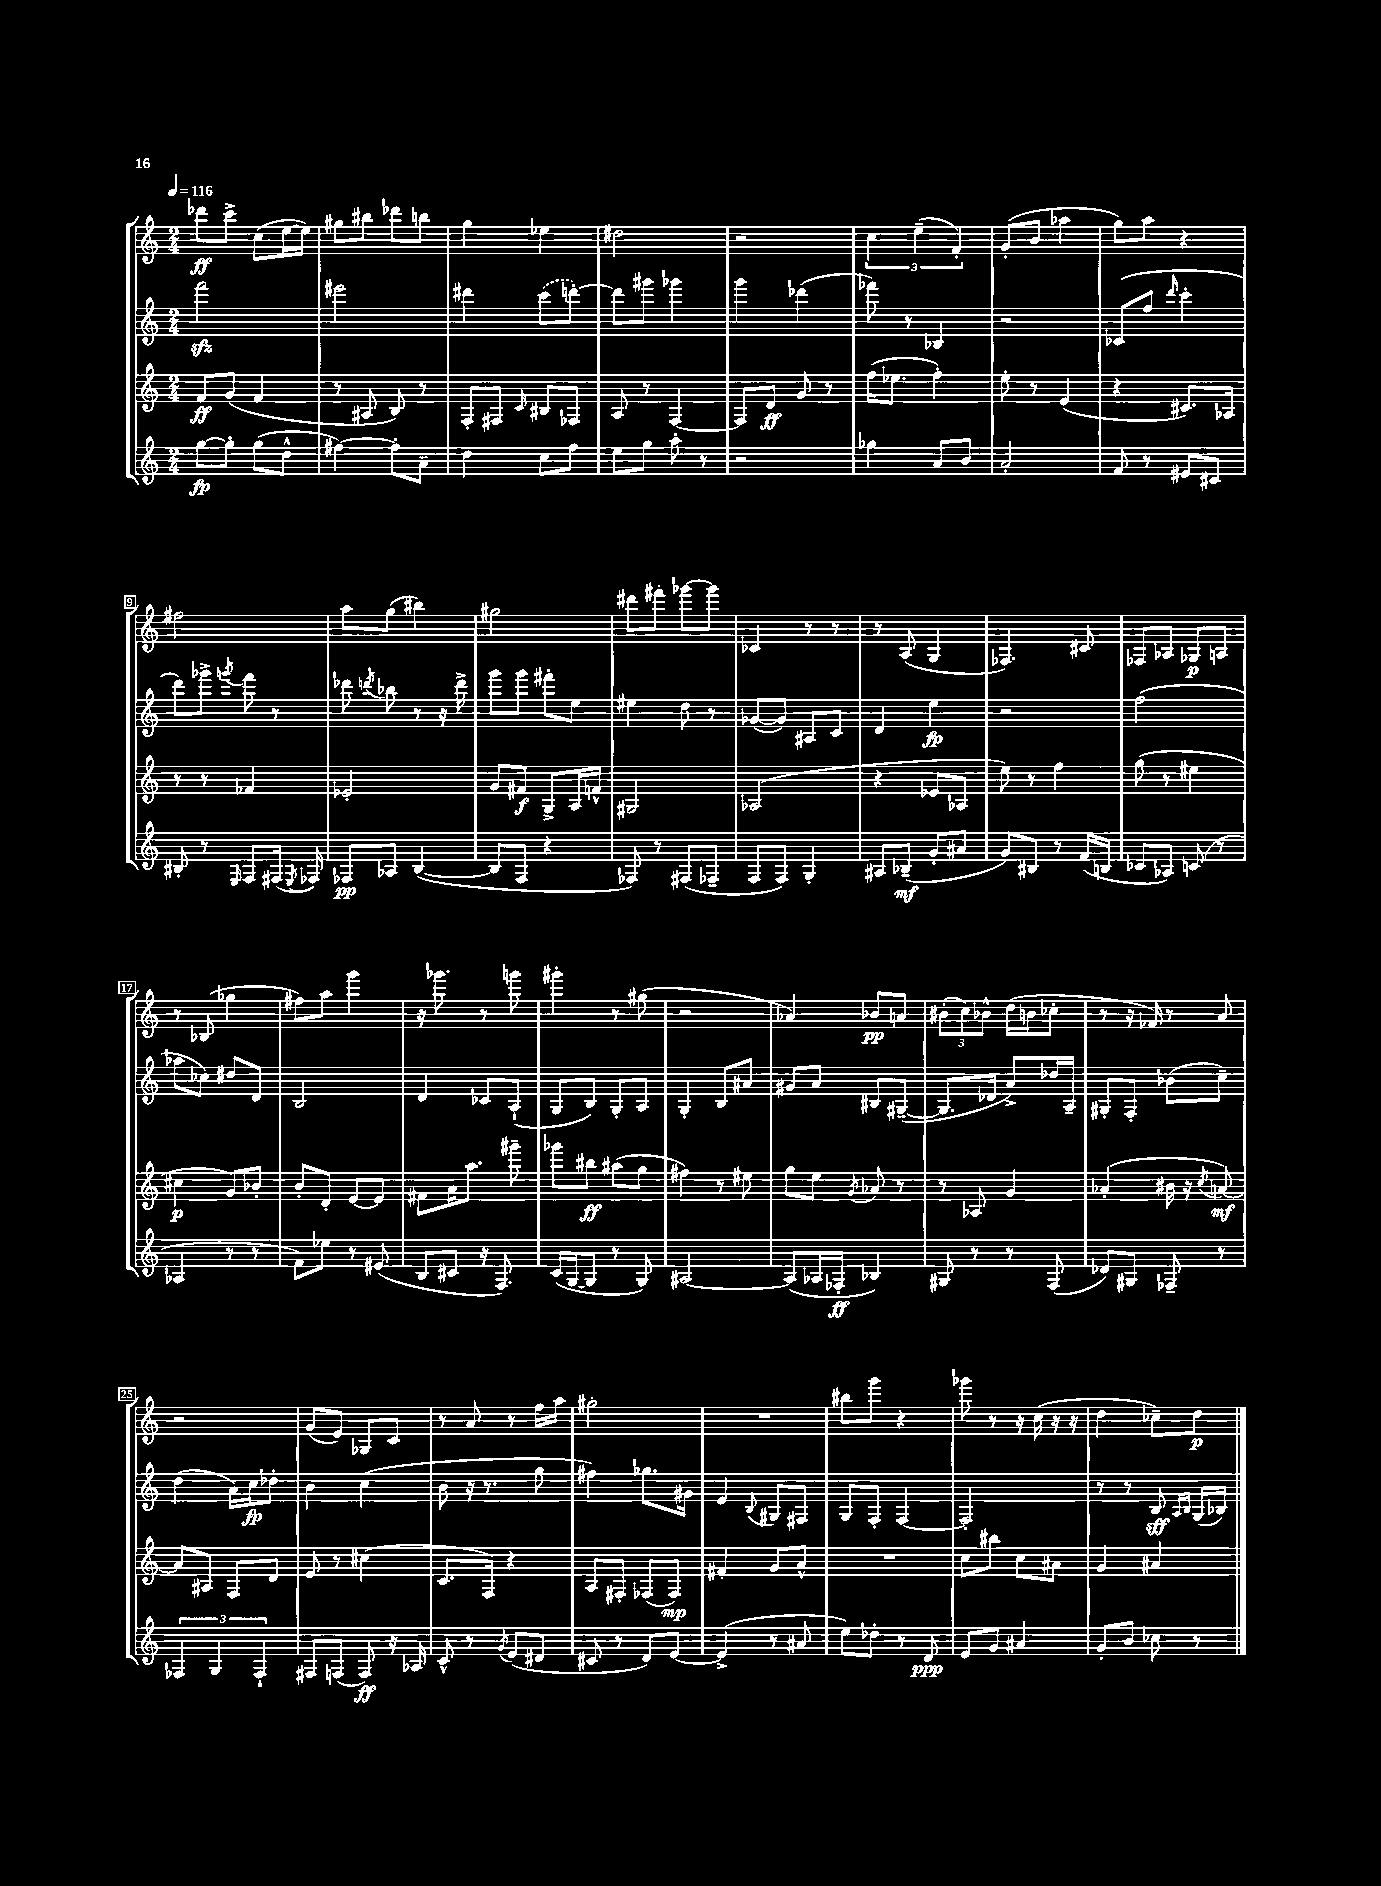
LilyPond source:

<<
\new StaffGroup <<
\new Staff = "s0" {
    \clef treble \key c \major \numericTimeSignature \time 2/4 \tempo 4 = 116
    \autoBeamOff des'''8[\ff c'''8]-> c''8[( e''16~ e''16]) |
    gis''8[ bis''8] des'''8[ b''8] |
    g''4 ees''4 |
    dis''2 |
    r2 |
    \tuplet 3/2 { c''4 e''4--( f'4-.) } |
    g'8[-.( b'8] aes''4 |
    g''8[) a''8] r4 |
    fis''2 |
    a''8[ g''8]( bis''4) |
    gis''2 |
    dis'''8[ fis'''8]-. ges'''8[~ ges'''8] |
    ces'4 r8 r8 |
    r8 a8( g4 |
    fes4.) cis'8 |
    fes8[ aes8] ges8[\p a8] |
    r8 bes8( ges''4 |
    fis''8[) a''8] g'''4 |
    r16 ges'''8. r8 g'''8 |
    gis'''4-. r8 gis''8( |
    r2 |
    aes'4) bes'8[\pp a'8] |
    \tuplet 3/2 { bis'8[-.( c''8) bes'8]-^ } d''16[( b'16 ces''8]-. |
    r8 r16 fes'16) r8 a'8 |
    r2 |
    g'8[( e'8]) ges8[ c'8] |
    r8 a'8 r8 f''16[ a''16] |
    gis''2-. |
    R2 |
    bis''8[ g'''8] r4 |
    ges'''8 r8 r16 c''16( r16 r16 |
    d''4 ces''8[--) d''8]\p \bar "|." |
}
\new Staff = "s1" {
    \clef treble \key c \major \numericTimeSignature \time 2/4
    \autoBeamOff f'''2\sfz |
    eis'''2 |
    dis'''4 \once \slurDashed c'''8[( d'''8]~-.) |
    d'''8[ gis'''8] ges'''4 |
    g'''4 des'''4( |
    fes'''8) r8 bes4 |
    r2 |
    ces'8[( f''8] \grace { d'''16 } c'''4-. |
    d'''8[) ges'''8]-> \acciaccatura { g'''8 } f'''8 r8 |
    des'''8 \acciaccatura { d'''8 } bes''8 r8 r16 d'''16-> |
    g'''8[ g'''8] fis'''8[-. e''8] |
    eis''4 d''8 r8 |
    ges'8[~( ges'8]) ais8[ c'8] |
    d'4 e''4\fp |
    r2 |
    f''2( |
    aes''8[ ces''8]) dis''8[ d'8] |
    b2 |
    d'4 ces'8[ a8]-!( |
    g8[ b8]) g8[-. a8] |
    g4-. b8[ ais'8] |
    gis'8[ a'8] bis8[ gis8]~--( |
    gis8.[ des'16] a'8[->) des''16 a16]-- |
    gis8[-. f8]-. bes'8[( c''8]--) |
    d''4( a'16[) c''16\fp des''8]-. |
    b'4 c''4( |
    b'8 r16 r8. g''8 |
    fis''4) ges''8.[ gis'16] |
    e'4 \appoggiatura { b8 } gis8[ fis8] |
    g8[ f8]-. f4~ |
    f2-. |
    r8 r8 b8\sff \grace { a16[ b16] } g16[( bes16]) \bar "|." |
}
\new Staff = "s2" {
    \clef treble \key c \major \numericTimeSignature \time 2/4
    \autoBeamOff f'8[\ff g'8]( f'4 |
    r8 ais8 b8) r8 |
    f8[-. fis8] \grace { c'16 } bis8[ fes8] |
    a8 r8 f4~ |
    f8[ d'8]\ff g'8 r8 |
    f''16[( ees''8.] f''4-.) |
    e''8-. r8 e'4( |
    r4 cis'8.[) aes16] |
    r8 r8 fes'4 |
    ees'2-. |
    g'8[ fis'8]\f g8[-> a16 f'16]-^ |
    gis2 |
    aes2( |
    r4 ees'8[ aes8] |
    e''8) r8 f''4 |
    g''8( r8 eis''4 |
    cis''4\p g'8[) bes'8]-. |
    b'8[-. d'8]-. e'8[~ e'8] |
    fis'8[ a'16 a''8.] gis'''8-- |
    ges'''8[ bis''8]\ff ais''8[( g''8] |
    fis''4) r8 eis''8 |
    g''8[ e''8] \acciaccatura { g'8 } aes'8 r8 |
    r8 aes8 g'4 |
    aes'4-.( bis'16 r16 \acciaccatura { c''8 } a'8~\mf) |
    a'8[ ais8] f8[ d'8] |
    e'8 r8 cis''4( |
    c'8.[ f16]) r4 |
    a8[ fis8]-. fes8[( fes8]\mp) |
    fis'4-. g'8[ a'8]-^ |
    R2 |
    c''8[ bis''8] c''8[ ais'8] |
    g'4 ais'4 \bar "|." |
}
\new Staff = "s3" {
    \clef treble \key c \major \numericTimeSignature \time 2/4
    \autoBeamOff g''8[~\fp g''8]-. g''8[( d''8]-^ |
    fis''4~) fis''8[-. a'8]-- |
    d''4 c''8[ f''8] |
    e''8[ g''8] a''8-. r8 |
    r2 |
    ges''4 a'8[ b'8] |
    a'2-. |
    f'8 r8 eis'8[ cis'8] |
    bis8-. r8 \grace { e16 } f8[ fis16]( \acciaccatura { e8 } fes16) |
    fes8[\pp aes8] b4~( |
    b8[ f8] r4 |
    fes8) r8 fis8[( fes8]-- |
    f8[ f8]) g4-. |
    ais8[ bes8]--\mf( g'8[-. ais'8] |
    g'8[) bis8] r8 f'16[( b16] |
    ces'8[ aes8]) c'8( r8 |
    aes4 r8 r8 |
    f'8[) ees''8] r8 eis'8( |
    b8[ cis'8] r16 f8.) |
    c'16[( g16~ g8] r8 g8) |
    ais2~ |
    ais8[( aes16 fes16]-.\ff bes4) |
    gis8 r8 r8 f8( |
    des'8[) gis8] fes8-- r8 |
    \tuplet 3/2 { fes4 g4 fes4-! } |
    fis8[ f8]( f8\ff) r16 aes16 |
    c'8-^ r8 \acciaccatura { g'8 } e'8[( dis'8] |
    cis'8 r8 d'8[) e'8]~ |
    e'4->( r8 ais'8 |
    e''8[) des''8]-. r8 d'8\ppp |
    e'8[ g'8] ais'4 |
    g'8[-. b'8] ces''8 r8 \bar "|." |
}
>>
>>
\layout { \context { \Score \override BarNumber.stencil = #(make-stencil-boxer 0.1 0.3 ly:text-interface::print) } }
